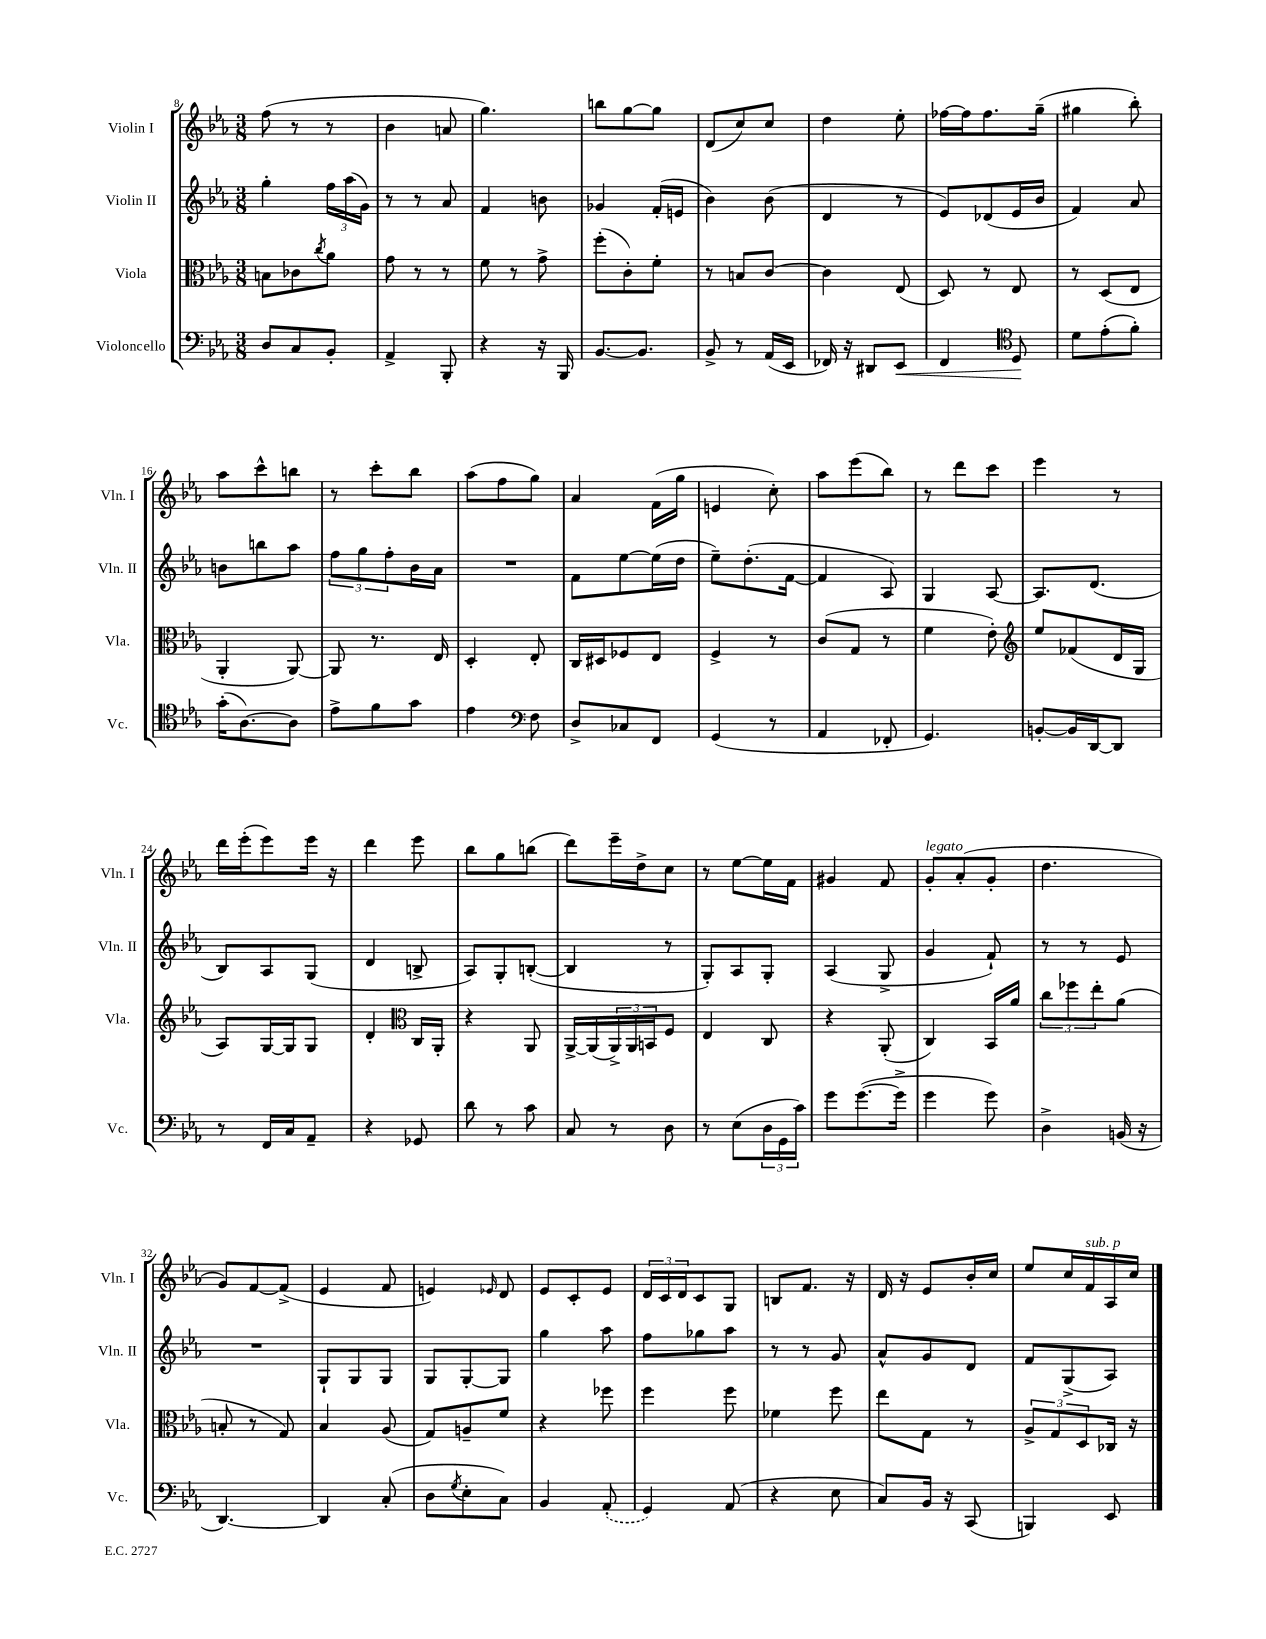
<<
\new StaffGroup <<
\new Staff = "s0" \with { instrumentName = "Violin I" shortInstrumentName = "Vln. I" } {
    \clef treble \key ees \major \numericTimeSignature \time 3/8
    f''8( r8 r8 |
    bes'4 a'8 |
    g''4.) |
    b''8 g''8~ g''8 |
    d'8( c''8) c''8 |
    d''4 ees''8-. |
    fes''16~ fes''16 fes''8. g''16--( |
    gis''4 bes''8-.) |
    aes''8 c'''8-^ b''8 |
    r8 c'''8-. bes''8 |
    aes''8( f''8 g''8) |
    aes'4 f'16( g''16 |
    e'4 c''8-.) |
    aes''8 ees'''8( bes''8) |
    r8 d'''8 c'''8 |
    ees'''4 r8 |
    d'''16 ees'''16-.( ees'''8) ees'''16 r16 |
    d'''4 ees'''8 |
    bes''8 g''8 b''8( |
    d'''8) ees'''16-- d''16-> c''8 |
    r8 ees''8~ ees''16 f'16 |
    gis'4 f'8 |
    g'8-.^\markup { \italic "legato" } aes'8-.( g'8-. |
    d''4. |
    g'8) f'8~ f'8->( |
    ees'4 f'8 |
    e'4) \grace { ees'16 } d'8 |
    ees'8 c'8-. ees'8 |
    \tuplet 3/2 { d'16 c'16 d'16 } c'8 g8 |
    b8 f'8. r16 |
    d'16 r16 ees'8 bes'16-. c''16 |
    ees''8 c''16 f'16^\markup { \italic "sub. p" } aes16 c''16 \bar "|." |
}
\new Staff = "s1" \with { instrumentName = "Violin II" shortInstrumentName = "Vln. II" } {
    \clef treble \key ees \major \numericTimeSignature \time 3/8
    g''4-. \tuplet 3/2 { f''16 aes''16( g'16) } |
    r8 r8 aes'8 |
    f'4 b'8 |
    ges'4 f'16-.( e'16 |
    bes'4) bes'8( |
    d'4 r8 |
    ees'8) des'8( ees'16 bes'16 |
    f'4) aes'8 |
    b'8 b''8 aes''8 |
    \tuplet 3/2 { f''8 g''8 f''8-. } bes'16 aes'16 |
    R4. |
    f'8 ees''8~ ees''16( d''16 |
    ees''8--) d''8.-.( f'16~ |
    f'4 aes8) |
    g4 aes8~ |
    aes8. d'8.( |
    bes8) aes8 g8( |
    d'4 b8-> |
    aes8) g8-. b8~-.( |
    b4 r8 |
    g8-.) aes8 g8-. |
    aes4( g8-> |
    g'4 f'8-!) |
    r8 r8 ees'8 |
    R4. |
    g8-! g8 g8 |
    g8 g8~-. g8 |
    g''4 aes''8 |
    f''8 ges''8 aes''8 |
    r8 r8 g'8 |
    aes'8-^ g'8 d'8 |
    f'8 g8->( aes8) \bar "|." |
}
\new Staff = "s2" \with { instrumentName = "Viola" shortInstrumentName = "Vla." } {
    \clef alto \key ees \major \numericTimeSignature \time 3/8
    b8 ces'8 \acciaccatura { c''8 } aes'8 |
    g'8 r8 r8 |
    f'8 r8 g'8-> |
    f''8-.( c'8-.) f'8-. |
    r8 b8 c'8~ |
    c'4 ees8( |
    d8) r8 ees8 |
    r8 d8( ees8 |
    aes,4-. aes,8~) |
    aes,8 r8. ees16 |
    d4-. ees8-. |
    c16 dis16 fes8 ees8 |
    f4-> r8 |
    c'8( g8 r8 |
    f'4 ees'8-.) |
    \clef treble ees''8 fes'8( d'16 g16 |
    aes8) g16~ g16 g8 |
    d'4-. \clef alto c16 aes,16-. |
    r4 aes,8 |
    aes,16~-> aes,16( \tuplet 3/2 { aes,16->) aes,16 b,16 } f8 |
    ees4 c8 |
    r4 aes,8-.( |
    c4) bes,16 aes'16 |
    \tuplet 3/2 { c''8 fes''8 ees''8-. } aes'8( |
    b8-. r8 g8) |
    bes4 aes8( |
    g8) a8-- f'8 |
    r4 fes''8 |
    f''4 f''8 |
    fes'4 f''8 |
    ees''8 g8 r8 |
    \tuplet 3/2 { aes8-> g8 d8 } ces16 r16 \bar "|." |
}
\new Staff = "s3" \with { instrumentName = "Violoncello" shortInstrumentName = "Vc." } {
    \clef bass \key ees \major \numericTimeSignature \time 3/8
    d8 c8 bes,8-. |
    aes,4-> bes,,8-. |
    r4 r16 bes,,16 |
    bes,8.~ bes,8. |
    bes,8-> r8 aes,16( ees,16 |
    fes,16) r16 dis,8 ees,8\< |
    f,4 \clef tenor d8\! |
    d'8 ees'8-.( f'8-.) |
    g'16-.( aes8.~) aes8 |
    ees'8-> f'8 g'8 |
    ees'4 \clef bass f8 |
    d8-> ces8 f,8 |
    g,4( r8 |
    aes,4 fes,8-. |
    g,4.) |
    b,8~-. b,16 d,16~ d,8 |
    r8 f,16 c16 aes,8-- |
    r4 ges,8 |
    d'8 r8 c'8 |
    c8 r8 d8 |
    r8 ees8( \tuplet 3/2 { d16 g,16 c'16) } |
    g'8 g'8.~( g'16-> |
    g'4 g'8) |
    d4-> b,16( r16 |
    d,4.~) |
    d,4 c8-.( |
    d8 \acciaccatura { g8 } ees8-. c8) |
    bes,4 \once \slurDashed aes,8-.( |
    g,4) aes,8( |
    r4 ees8 |
    c8) bes,16 r16 c,8( |
    b,,4) ees,8 \bar "|." |
}
>>
>>
\layout { \context { \Score currentBarNumber = #8 } }
